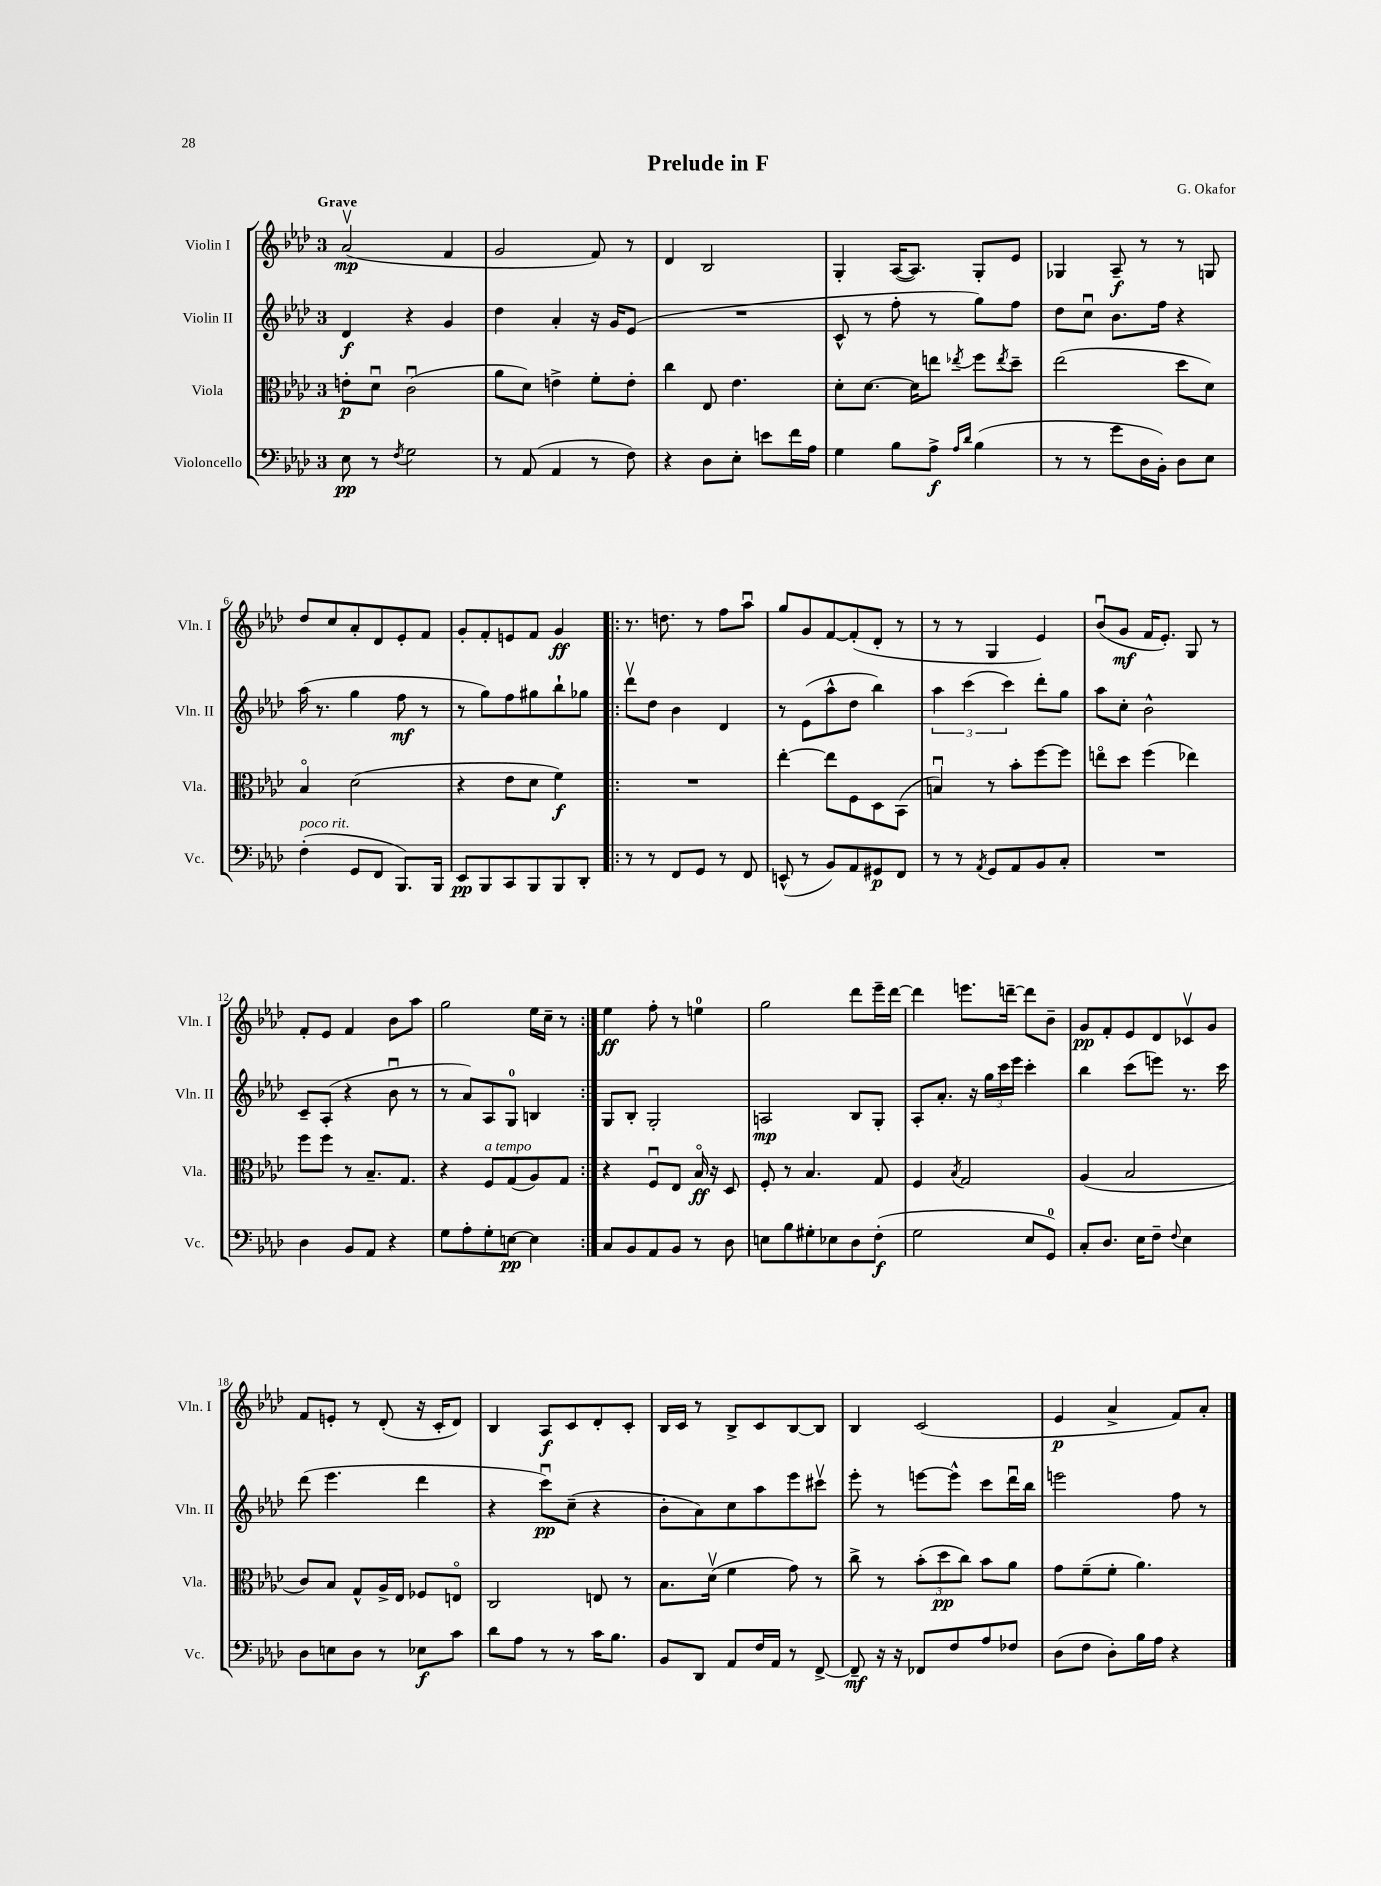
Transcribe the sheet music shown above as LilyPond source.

\header { title = "Prelude in F" composer = "G. Okafor" }
<<
\new StaffGroup <<
\new Staff = "s0" \with { instrumentName = "Violin I" shortInstrumentName = "Vln. I" } {
    \clef treble \key aes \major \once \override Staff.TimeSignature.style = #'single-digit \time 3/4 \tempo "Grave"
    aes'2\upbow\mp( f'4 |
    g'2 f'8) r8 |
    des'4 bes2 |
    g4-. aes16~( aes8.) g8-. ees'8 |
    ges4 aes8--\f r8 r8 g8 |
    des''8 c''8 aes'8-. des'8 ees'8-. f'8 |
    g'8-. f'8-. e'8 f'8 g'4\ff |
    \repeat volta 2 { r8. d''8. r8 f''8 aes''8\downbow |
    g''8 g'8 f'8~ f'8-.( des'8-. r8 |
    r8 r8 g4 ees'4) |
    bes'8\downbow( g'8\mf f'16 ees'8.-.) g8 r8 |
    f'8-. ees'8 f'4 bes'8 aes''8 |
    g''2 ees''16 c''16-- r8 | }
    ees''4\ff f''8-. r8 e''4-0 |
    g''2 des'''8 ees'''16-- des'''16~ |
    des'''4 e'''8. d'''16~-- d'''8 bes'8-- |
    g'8\pp f'8-. ees'8 des'8 ces'8\upbow g'8 |
    f'8 e'8-. r8 des'8-.( r16 c'16-. des'8) |
    bes4 aes8\f c'8 des'8-. c'8-. |
    bes16 c'16 r8 bes8-> c'8 bes8~ bes8 |
    bes4 c'2( |
    ees'4\p aes'4-> f'8) aes'8-. \bar "|." |
}
\new Staff = "s1" \with { instrumentName = "Violin II" shortInstrumentName = "Vln. II" } {
    \clef treble \key aes \major \once \override Staff.TimeSignature.style = #'single-digit \time 3/4
    des'4\f r4 g'4 |
    des''4 aes'4-. r16 g'16 ees'8( |
    R2. |
    c'8-^ r8 f''8-. r8 g''8) f''8 |
    des''8 c''8\downbow bes'8. f''16 r4 |
    aes''16( r8. g''4 f''8\mf r8 |
    r8 g''8) f''8 gis''8 bes''8-! ges''8 |
    \repeat volta 2 { des'''8\upbow des''8 bes'4 des'4 |
    r8 ees'8( aes''8-^ des''8 bes''4) |
    \tuplet 3/2 { aes''4 c'''4( c'''4) } des'''8-. g''8 |
    aes''8 c''8-. bes'2-^ |
    c'8-- aes8-.( r4 bes'8\downbow r8 |
    r8 aes'8) aes8 g8-0 b4 | }
    g8 bes8-. g2-. |
    a2\mp bes8 g8-. |
    aes8-. aes'8.-. r16 \tuplet 3/2 { g''16 c'''16 ees'''16 } c'''4-. |
    bes''4 c'''8( e'''8) r8. c'''16 |
    des'''8( ees'''4. des'''4 |
    r4 c'''8\downbow\pp) c''8--( r4 |
    bes'8-. aes'8) c''8 aes''8 ees'''8 cis'''8\upbow |
    ees'''8-. r8 e'''8~ e'''8-^ c'''8 des'''16\downbow bes''16 |
    e'''2 f''8 r8 \bar "|." |
}
\new Staff = "s2" \with { instrumentName = "Viola" shortInstrumentName = "Vla." } {
    \clef alto \key aes \major \once \override Staff.TimeSignature.style = #'single-digit \time 3/4
    e'8-.\p des'8\downbow c'2\downbow( |
    aes'8 des'8) e'4-> f'8-. e'8-. |
    c''4 ees8 ees'4. |
    des'8-. des'8.~ des'16 e''8 \acciaccatura { ees''8 } f''8 \acciaccatura { ees''8 } des''8-- |
    ees''2( des''8 des'8) |
    bes4\flageolet des'2( |
    r4 ees'8 des'8 f'4\f) |
    \repeat volta 2 { R2. |
    ees''4~-. ees''8 f8 des8 bes,8( |
    b4\downbow) r8 bes'8-. f''8~ f''8 |
    e''8\flageolet des''8 f''4( ees''4) |
    f''8 f''8 r8 bes8.-- g8. |
    r4 f8^\markup { \italic "a tempo" } g8( aes8) g8 | }
    r4 f8\downbow ees8 bes16\flageolet\ff r16 des8 |
    f8-. r8 bes4. g8 |
    f4 \acciaccatura { bes8 } g2 |
    aes4( bes2 |
    c'8) bes8 g8-^ aes16-> ees16 fes8 e8\flageolet |
    c2 e8 r8 |
    bes8. des'16\upbow( f'4 g'8) r8 |
    c''8-> r8 \tuplet 3/2 { bes'8-.( des''8\pp c''8) } bes'8 aes'8 |
    g'8 f'8--( f'8-. aes'4.) \bar "|." |
}
\new Staff = "s3" \with { instrumentName = "Violoncello" shortInstrumentName = "Vc." } {
    \clef bass \key aes \major \once \override Staff.TimeSignature.style = #'single-digit \time 3/4
    ees8\pp r8 \acciaccatura { f8 } g2 |
    r8 aes,8( aes,4 r8 f8) |
    r4 des8 ees8-. e'8 f'16 aes16 |
    g4 bes8 aes8->\f \grace { aes16 des'16 } bes4( |
    r8 r8 g'8 des16 bes,16-.) des8 ees8 |
    f4-.^\markup { \italic "poco rit." }( g,8 f,8 bes,,8.) bes,,16 |
    ees,8\pp bes,,8 c,8 bes,,8 bes,,8 des,8-. |
    \repeat volta 2 { r8 r8 f,8 g,8 r8 f,8 |
    e,8-^( r8 bes,8) aes,8 gis,8\p f,8 |
    r8 r8 \acciaccatura { aes,8 } g,8 aes,8 bes,8 c8-. |
    R2. |
    des4 bes,8 aes,8 r4 |
    g8 aes8-. g8-. e8~\pp e4 | }
    c8 bes,8 aes,8 bes,8 r8 des8 |
    e8 bes8 gis8-. ees8 des8 f8-.\f( |
    g2 ees8 g,8-0) |
    c8-. des8. ees16 f8-- \appoggiatura { f8 } ees4 |
    des8 e8 des8 r8 ees8\f c'8 |
    des'8 aes8 r8 r8 c'16 bes8. |
    bes,8 des,8 aes,8 f16 aes,16 r8 f,8~-> |
    f,8--\mf r16 r16 fes,8 f8 aes8 fes8 |
    des8( f8 des8-.) bes16 aes16 r4 \bar "|." |
}
>>
>>
